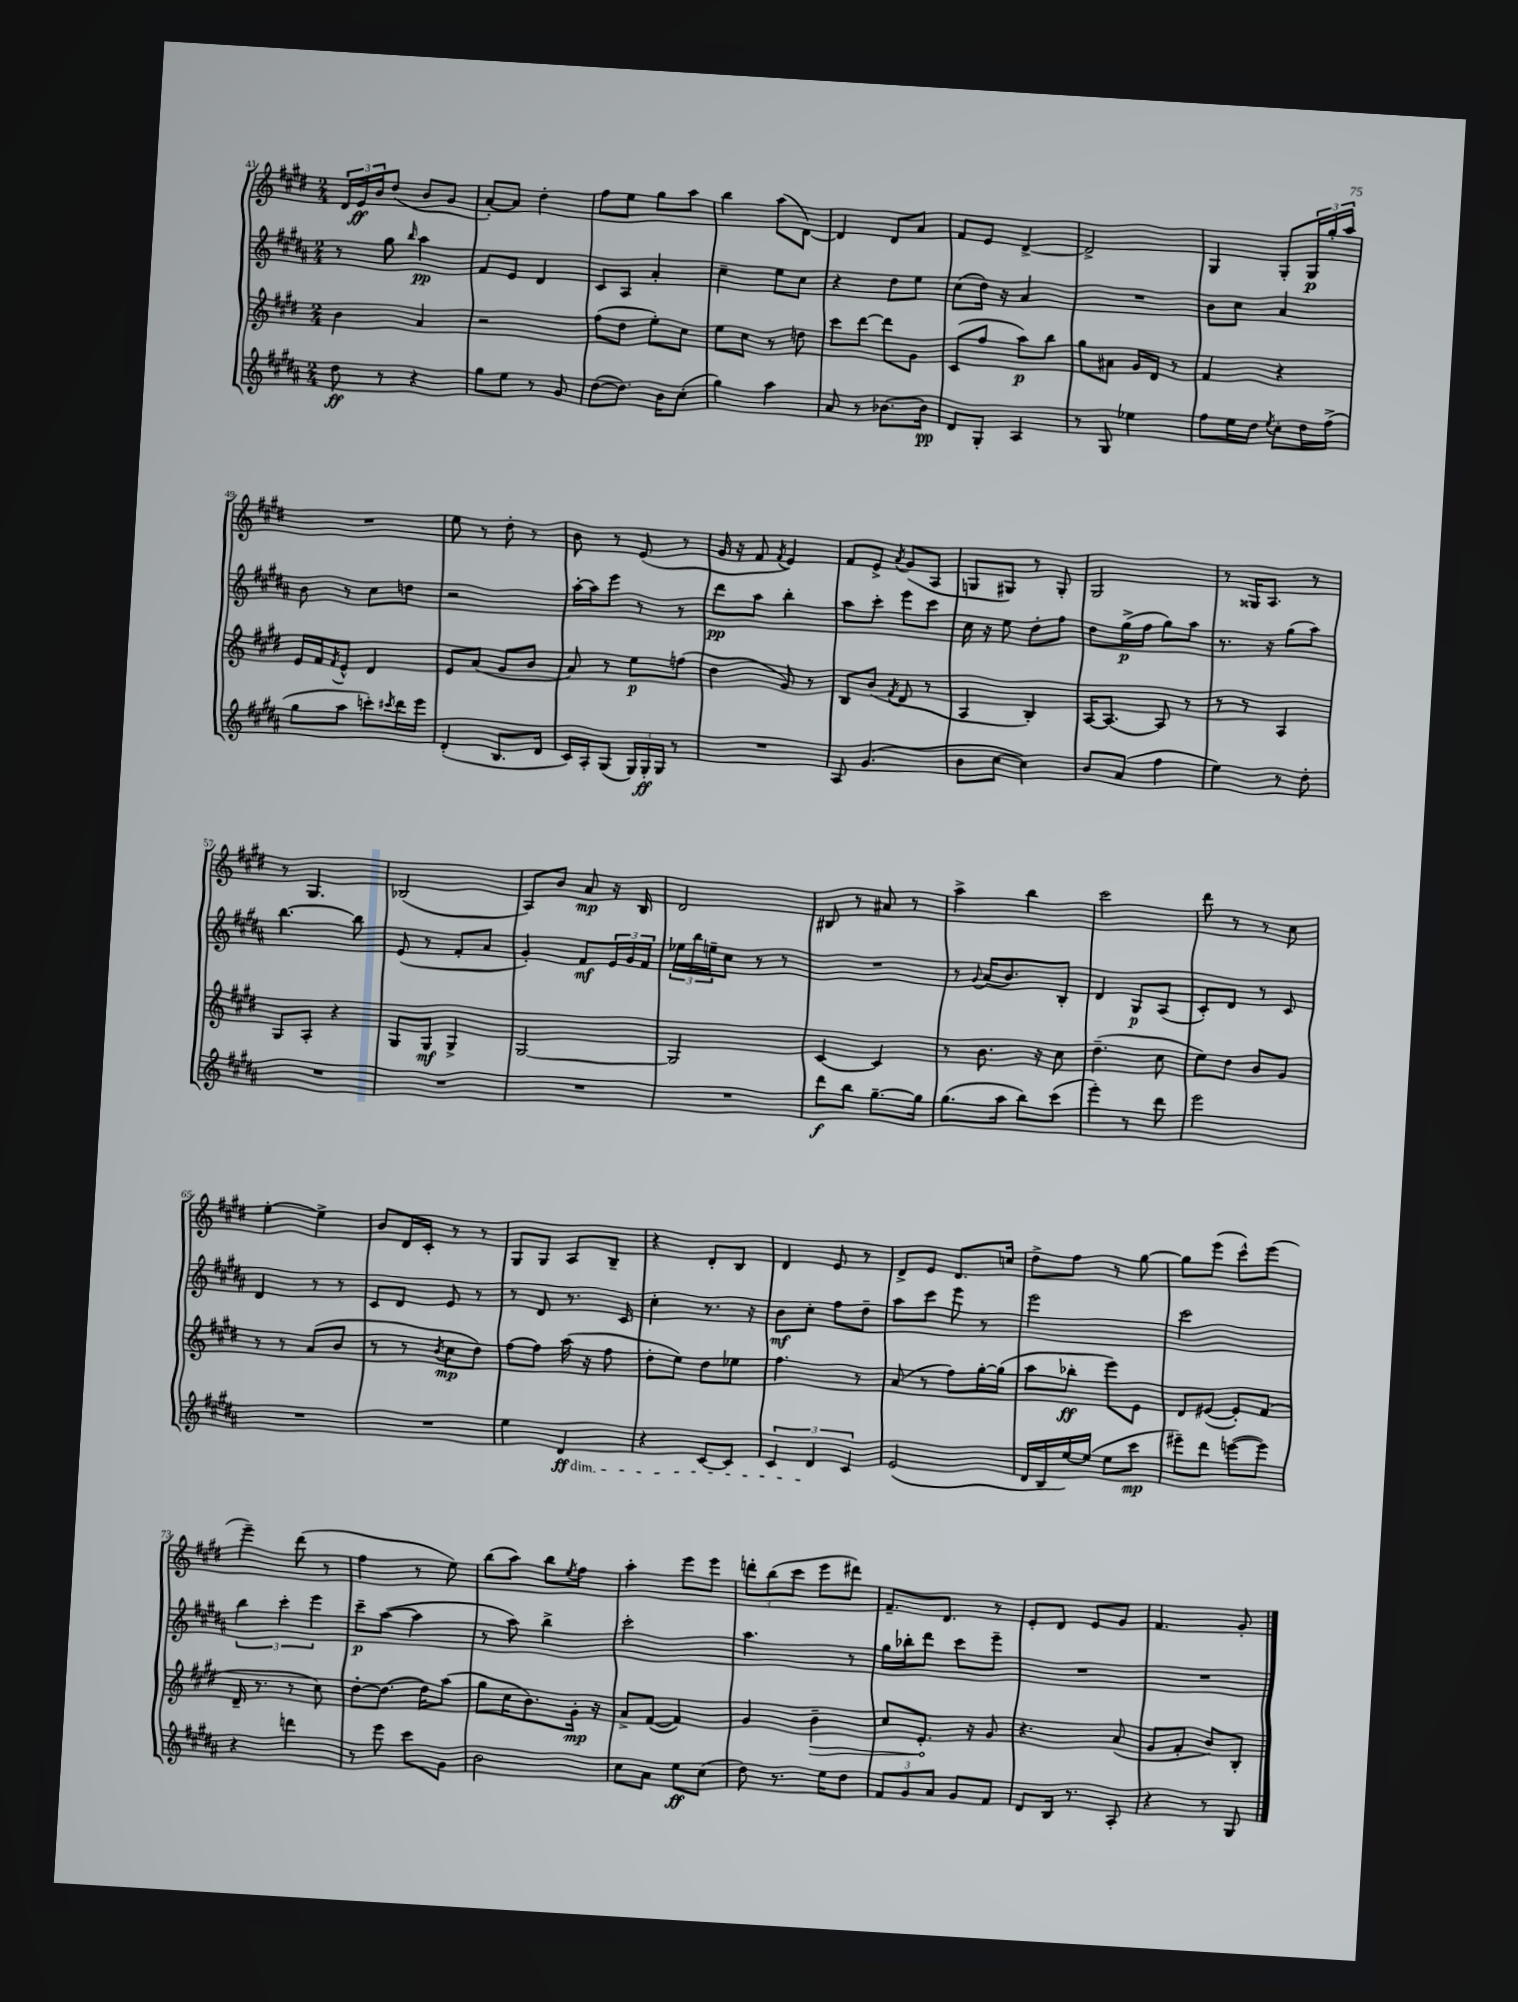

**kern	**dynam	**kern	**dynam	**kern	**dynam	**kern	**dynam
*part4	*part4	*part3	*part3	*part2	*part2	*part1	*part1
*staff4	*staff4	*staff3	*staff3	*staff2	*staff2	*staff1	*staff1
*clefG2	*	*clefG2	*	*clefG2	*	*clefG2	*
*k[f#c#g#d#a#]	*	*k[f#c#g#d#]	*	*k[f#c#g#d#a#]	*	*k[f#c#g#d#]	*
*M2/4	*	*M2/4	*	*M2/4	*	*M2/4	*
=41	=41	=41	=41	=41	=41	=41	=41
8dd#\	ff	4b\	.	8r	.	24d#/LL	.
.	.	.	.	.	.	24e/	ff
.	.	.	.	.	.	24b/J	.
8r	.	.	.	8gg#\	.	(8dd#/J	.
.	.	.	.	16qqbb/	.	.	.
4r	.	4a/	.	4aa#\	pp	8b/L	.
.	.	.	.	.	.	8g#/J	.
=42	=42	=42	=42	=42	=42	=42	=42
8gg#\L	.	2r	.	8f#/L	.	[8a'/L)	.
8ee\J	.	.	.	8e/J	.	8a/J]	.
8r	.	.	.	4d#/	.	4dd#'\	.
8g#/	.	.	.	.	.	.	.
=43	=43	=43	=43	=43	=43	=43	=43
([8dd#\L	.	(8ff#\L	.	8c#/L	.	8ff#\L	.
8.dd#\J])	.	8dd#\J	.	8A#/J	.	8ee\J	.
.	.	8ee'\L)	.	4a#'/	.	8gg#\L	.
16b\KL	.	.	.	.	.	.	.
(8cc#'\J	.	8cc#\J	.	.	.	8aa\J	.
=44	=44	=44	=44	=44	=44	=44	=44
4gg#\)	.	8ee\L	.	4cc#~\	.	4bb\	.
.	.	8cc#\J	.	.	.	.	.
4aa#\	.	8r	.	8ee\L	.	(8aa\L	.
.	.	8ddn\	.	8cc#\J	.	[8d#\J)	.
=45	=45	=45	=45	=45	=45	=45	=45
8a#/	.	8ccc#\L	.	4r	.	4d#/]	.
8r	.	[8ddd#\J	.	.	.	.	.
[8.b-X\L	.	8ddd#\L]	.	8dd#\L	.	8d#/L	.
.	.	8g#\J	.	8ee\J	.	8a/J	.
16b-\Jk]	pp	.	.	.	.	.	.
=46	=46	=46	=46	=46	=46	=46	=46
8d#/L	.	(8c#/L	.	(8cc#\L	.	8f#/L	.
8G#'/J	.	8ff#/J	.	16dd#\Jk)	.	8e/J	.
.	.	.	.	16r	.	.	.
4A#/	.	8aa\L)	p	4a#/	.	[4d#^/	.
.	.	8bb\J	.	.	.	.	.
=47	=47	=47	=47	=47	=47	=47	=47
8r	.	8gg#\L	.	2r	.	2d#^/]	.
8G#/	.	8a#X\J	.	.	.	.	.
4ee-X\	.	16g#/LL	.	.	.	.	.
.	.	16d#/JJ	.	.	.	.	.
.	.	8r	.	.	.	.	.
=48	=48	=48	=48	=48	=48	=48	=48
8ff#\L	.	4f#/	.	8b\L	.	4G#/	.
16ee\L	.	.	.	8cc#\J	.	.	.
16dd#\JJ	.	.	.	.	.	.	.
8qee/	.	.	.	.	.	.	.
8cc#'\L	.	4r	.	4a#/	.	8G#'/L	.
16dd#\L	.	.	.	.	.	24G#/L	p
.	.	.	.	.	.	24gg#'/	.
(16ff#^\JJ	.	.	.	.	.	.	.
.	.	.	.	.	.	24aa/JJ	.
!!LO:LB:g=z
=49	=49	=49	=49	=49	=49	=49	=49
8gg#\L	.	16e/LL	.	8b\	.	2r	.
.	.	16f#/J	.	.	.	.	.
.	.	8qf#/	.	.	.	.	.
8aa#\J	.	8e^^/J	.	8r	.	.	.
8cccn'\L)	.	4d#/	.	8cc#\L	.	.	.
8qccc#X/	.	.	.	.	.	.	.
16ddd#\L	.	.	.	8ddn\J	.	.	.
16eee\JJ	.	.	.	.	.	.	.
=50	=50	=50	=50	=50	=50	=50	=50
(4d#'/	.	8e/L	.	2r	.	8ee\	.
.	.	(8a/J	.	.	.	8r	.
8.B/L	.	8g#/L	.	.	.	8dd#'\	.
.	.	8b/J	.	.	.	8r	.
16d#/Jk	.	.	.	.	.	.	.
=51	=51	=51	=51	=51	=51	=51	=51
16c#/LL)	.	8a/)	.	[16aa#'\LL	.	8b\	.
16A#'/J	.	.	.	16aa#\J]	.	.	.
(8G#/J	.	8r	.	8eee\J	.	8r	.
24G#/LL)	.	8ee\L	p	8r	.	(8e/	.
24G#'/	ff	.	.	.	.	.	.
24G#/JJ	.	.	.	.	.	.	.
8r	.	(8ffn\J	.	8r	.	8r	.
=52	=52	=52	=52	=52	=52	=52	=52
2r	.	4dd#\	.	8ddd#\L	pp	16g#/	.
.	.	.	.	.	.	16r	.
.	.	.	.	8aa#\J	.	8f#/	.
.	.	.	.	.	.	8qf#/	.
.	.	8g#/)	.	4bb'\	.	4e/)	.
.	.	8r	.	.	.	.	.
=53	=53	=53	=53	=53	=53	=53	=53
8A#/	.	8B/L	.	8aa#\L	.	8f#/L	.
(4.g#/	.	(8b/J	.	8ccc#'\J	.	8e^/J	.
.	.	8qf#/	.	.	.	8qa/	.
.	.	8d#/	.	8eee\L	.	(8g#/L	.
.	.	8r	.	8ccc#\J	.	8A/J	.
=54	=54	=54	=54	=54	=54	=54	=54
8b\L	.	4A/	.	16cc#\	.	8Gn/L	.
.	.	.	.	16r	.	.	.
[8cc#\J	.	.	.	8ee\	.	8G#X/J)	.
4cc#\])	.	4B'/)	.	8dd#'\L	.	8r	.
.	.	.	.	8ff#\J	.	8G#'/	.
=55	=55	=55	=55	=55	=55	=55	=55
8b/L	.	[16A/KL	.	8dd#\L	.	2G#/	.
.	.	8.A/J_	.	.	.	.	.
(8a#/J	.	.	.	(16gg#^\L	p	.	.
.	.	.	.	16ff#\JJ	.	.	.
4ff#\	.	8A/]	.	8gg#\L)	.	.	.
.	.	8r	.	8aa#\J	.	.	.
=56	=56	=56	=56	=56	=56	=56	=56
4ee\)	.	8r	.	8.r	.	8r	.
.	.	8r	.	.	.	16G##X/KL	.
.	.	.	.	16r	.	8.A/J	.
8r	.	4A/	.	(8gg#\L	.	.	.
8dd#'\	.	.	.	8aa#\J)	.	8r	.
!!LO:LB:g=z
=57	=57	=57	=57	=57	=57	=57	=57
2r	.	8G#/L	.	[4.bb\	.	8r	.
.	.	8A'/J	.	.	.	4.G#/	.
.	.	4r	.	.	.	.	.
.	.	.	.	8bb\]	.	.	.
=58	=58	=58	=58	=58	=58	=58	=58
2r	.	8G#/L	.	(8e/	.	(2B-X/	.
.	.	8G#/J	mf	8r	.	.	.
.	.	4G#^/	.	8f#'/L	.	.	.
.	.	.	.	8a#/J	.	.	.
=59	=59	=59	=59	=59	=59	=59	=59
2r	.	[2G#/	.	4g#'/)	.	8A/L)	.
.	.	.	.	.	.	8b/J	.
.	.	.	.	8f#/L	mf	8a/	mp
.	.	.	.	24e/L	.	16r	.
.	.	.	.	24g#/	.	.	.
.	.	.	.	.	.	16B/	.
.	.	.	.	24f#/JJ	.	.	.
=60	=60	=60	=60	=60	=60	=60	=60
2r	.	2G#/]	.	24ee-X\LL	.	2d#/	.
.	.	.	.	24bb\	.	.	.
.	.	.	.	24een~\J	.	.	.
.	.	.	.	8cc#\J	.	.	.
.	.	.	.	8r	.	.	.
.	.	.	.	8r	.	.	.
=61	=61	=61	=61	=61	=61	=61	=61
8ddd#\L	f	[4c#/	.	2r	.	8B#X/	.
8bb\J	.	.	.	.	.	8r	.
[8.gg#~\L	.	4c#/]	.	.	.	8a#X/	.
.	.	.	.	.	.	8r	.
16gg#\Jk]	.	.	.	.	.	.	.
=62	=62	=62	=62	=62	=62	=62	=62
(8.gg#\L	.	8r	.	8r	.	4aa^\	.
.	.	.	.	8qqg#/	.	.	.
.	.	8.b\	.	(16a#/KL	.	.	.
16aa#\Jk	.	.	.	8.b/)	.	.	.
8bb\L)	.	.	.	.	.	4bb\	.
.	.	16r	.	.	.	.	.
(8ccc#\J	.	8cc#\	.	8B'/J	.	.	.
=63	=63	=63	=63	=63	=63	=63	=63
4eee'\)	.	(4.dd#~\	.	4d#/	.	2ccc#\	.
8r	.	.	.	8G#/L	p	.	.
8ddd#\	.	8cc#\	.	(8A#/J	.	.	.
=64	=64	=64	=64	=64	=64	=64	=64
2eee\	.	8ee\L)	.	8c#'/L)	.	8ddd#\	.
.	.	8dd#\J	.	8d#/J	.	8r	.
.	.	8b/L	.	8r	.	8r	.
.	.	8g#/J	.	8c#/	.	8cc#\	.
!!LO:LB:g=z
=65	=65	=65	=65	=65	=65	=65	=65
2r	.	8r	.	4d#/	.	[4ee'\	.
.	.	8r	.	.	.	.	.
.	.	(8a/L	.	8r	.	4ee^\]	.
.	.	8b/J	.	8r	.	.	.
=66	=66	=66	=66	=66	=66	=66	=66
2r	.	8r	.	8c#/L	.	8b/L	.
.	.	8r	.	8d#/J	.	16d#/L	.
.	.	.	.	.	.	16c#'/JJ	.
.	.	8qb/	.	.	.	.	.
.	.	8cc#\L	mp	8e/	.	8r	.
.	.	8dd#\J)	.	8r	.	8r	.
=67	=67	=67	=67	=67	=67	=67	=67
4ee\	.	[8ff#\L	.	8r	.	8G#/L	.
.	.	8ff#\J]	.	8d#/	.	8G#/J	.
!LO:TX:b:i:t=dim.	!	!	!	!	!	!	!
4d#/	ff	(16aa\	.	8.r	.	8A/L	.
.	.	16r	.	.	.	.	.
.	.	8ff#\	.	.	.	8B~/J	.
.	.	.	.	16c#/	.	.	.
=68	=68	=68	=68	=68	=68	=68	=68
4r	.	8dd#'\L	.	4cc#'\	.	4r	.
.	.	8ee\J)	.	.	.	.	.
[8c#/L	.	8dd#\L	.	8.r	.	8d#'/L	.
8c#/J]	.	8ee-X\J	.	.	.	8B/J	.
.	.	.	.	16r	.	.	.
=69	=69	=69	=69	=69	=69	=69	=69
6c#/	.	4.ff#\	.	8b\L	mf	4d#/	.
.	.	.	.	8cc#'\J	.	.	.
6d#/	.	.	.	.	.	.	.
.	.	.	.	8ff#\L	.	8e/	.
6c#/	.	.	.	.	.	.	.
.	.	8r	.	8dd#~\J	.	8r	.
=70	=70	=70	=70	=70	=70	=70	=70
(2e/	.	(8a/	.	8aa#\L	.	8d#^/L	.
.	.	8r	.	8ccc#\J	.	8e/J	.
.	.	8ff#\L)	.	8eee\	.	8.d#/L	.
.	.	[16gg#'\L	.	8r	.	.	.
.	.	(16gg#\JJ]	.	.	.	16ccn/Jk	.
=71	=71	=71	=71	=71	=71	=71	=71
16d#/LL	.	8aa\L	.	2eee\	.	8dd#^\L	.
16B/	.	.	.	.	.	.	.
[16ee/)	.	8bb-X'\J	ff	.	.	8ff#\J	.
(16ee/JJ]	.	.	.	.	.	.	.
8ee\L	.	8eee\L)	.	.	.	8r	.
8ccc#\J	mp	8e\J	.	.	.	[8gg#\	.
=72	=72	=72	=72	=72	=72	=72	=72
8eee#X~\L)	.	8d#/L	.	2ccc#\	.	8gg#\L]	.
8ddd#\J	.	([8e#X/J	.	.	.	(8eee\J	.
([8eeen\L	.	8e#'/L])	.	.	.	8ccc#^^\L)	.
8eee\J])	.	(8f#/J	.	.	.	(8eee\J	.
!!LO:LB:g=z
=73	=73	=73	=73	=73	=73	=73	=73
4r	.	16d#~/	.	6bb\	.	4eee~\)	.
.	.	8.r	.	.	.	.	.
.	.	.	.	6ccc#'\	.	.	.
4dddn\	.	8r	.	.	.	(8ddd#\	.
.	.	.	.	6eee\	.	.	.
.	.	8cc#\)	.	.	.	8r	.
=74	=74	=74	=74	=74	=74	=74	=74
8r	.	[8dd#'\L	.	8ccc#~\L	p	4ff#\	.
8eee\	.	8.dd#\J_	.	([8aa#\J	.	.	.
8ccc#\L	.	.	.	4aa#\]	.	8r	.
.	.	16dd#\KL]	.	.	.	.	.
8g#\J	.	(8aa\J	.	.	.	8ee\)	.
=75	=75	=75	=75	=75	=75	=75	=75
2b\	.	8gg#\L	.	8r	.	(8bb\L	.
.	.	16cc#\K	.	8aa#\)	.	8aa\J)	.
.	.	8.b\)	.	.	.	.	.
.	.	.	.	4bb^\	.	8bb\L	.
.	.	.	.	.	.	8qee/	.
.	.	16g#'\Jk	mp	.	.	8ff#\J	.
.	.	16r	.	.	.	.	.
=76	=76	=76	=76	=76	=76	=76	=76
8cc#\L	.	8a^/L	.	2ccc#'\	.	4aa'\	.
8a#\J	.	([8f#/J	.	.	.	.	.
8ee\L	ff	4f#/])	.	.	.	8eee\L	.
(8cc#\J	.	.	.	.	.	8eee\J	.
=77	=77	=77	=77	=77	=77	=77	=77
8dd#\)	.	4g#/	.	4.aa#\	.	12dddn'\L	.
.	.	.	.	.	.	(12bb\	.
8.r	.	.	.	.	.	.	.
.	.	.	.	.	.	12ccc#\J	.
!	!	!	!LO:HP:b	!	!	!	!
.	.	4b~\	>	.	.	8eee\L	.
16ee\KL	.	.	.	.	.	.	.
8dd#\J	.	.	.	8r	.	8ddd#X\J)	.
=78	=78	=78	=78	=78	=78	=78	=78
12f#/L	.	8cc#/L	.	16gg#\LL	.	8.f#~/L	.
.	.	.	.	16bb-X'\J	.	.	.
12g#/	.	.	.	.	.	.	.
.	.	8.e'/J	.	8ddd#\J	.	.	.
12a#/J	.	.	.	.	.	.	.
.	.	.	.	.	.	8.d#/J	.
8g#/L	.	.	.	8ccc#\L	.	.	.
.	.	16r	]	.	.	.	.
8f#/J	.	8g#/	.	8eee~\J	.	8r	.
=79	=79	=79	=79	=79	=79	=79	=79
8d#/L	.	4.r	.	2r	.	8e'/L	.
16B/Jk	.	.	.	.	.	8d#/J	.
8.r	.	.	.	.	.	.	.
.	.	.	.	.	.	8e/L	.
8A#'/	.	(8a/	.	.	.	8g#/J	.
=80	=80	=80	=80	=80	=80	=80	=80
4r	.	8g#/L	.	2r	.	4.f#/	.
.	.	8f#'/J	.	.	.	.	.
8r	.	8b/L)	.	.	.	.	.
8G#/	.	8B'/J	.	.	.	8g#'/	.
==	==	==	==	==	==	==	==
*-	*-	*-	*-	*-	*-	*-	*-
